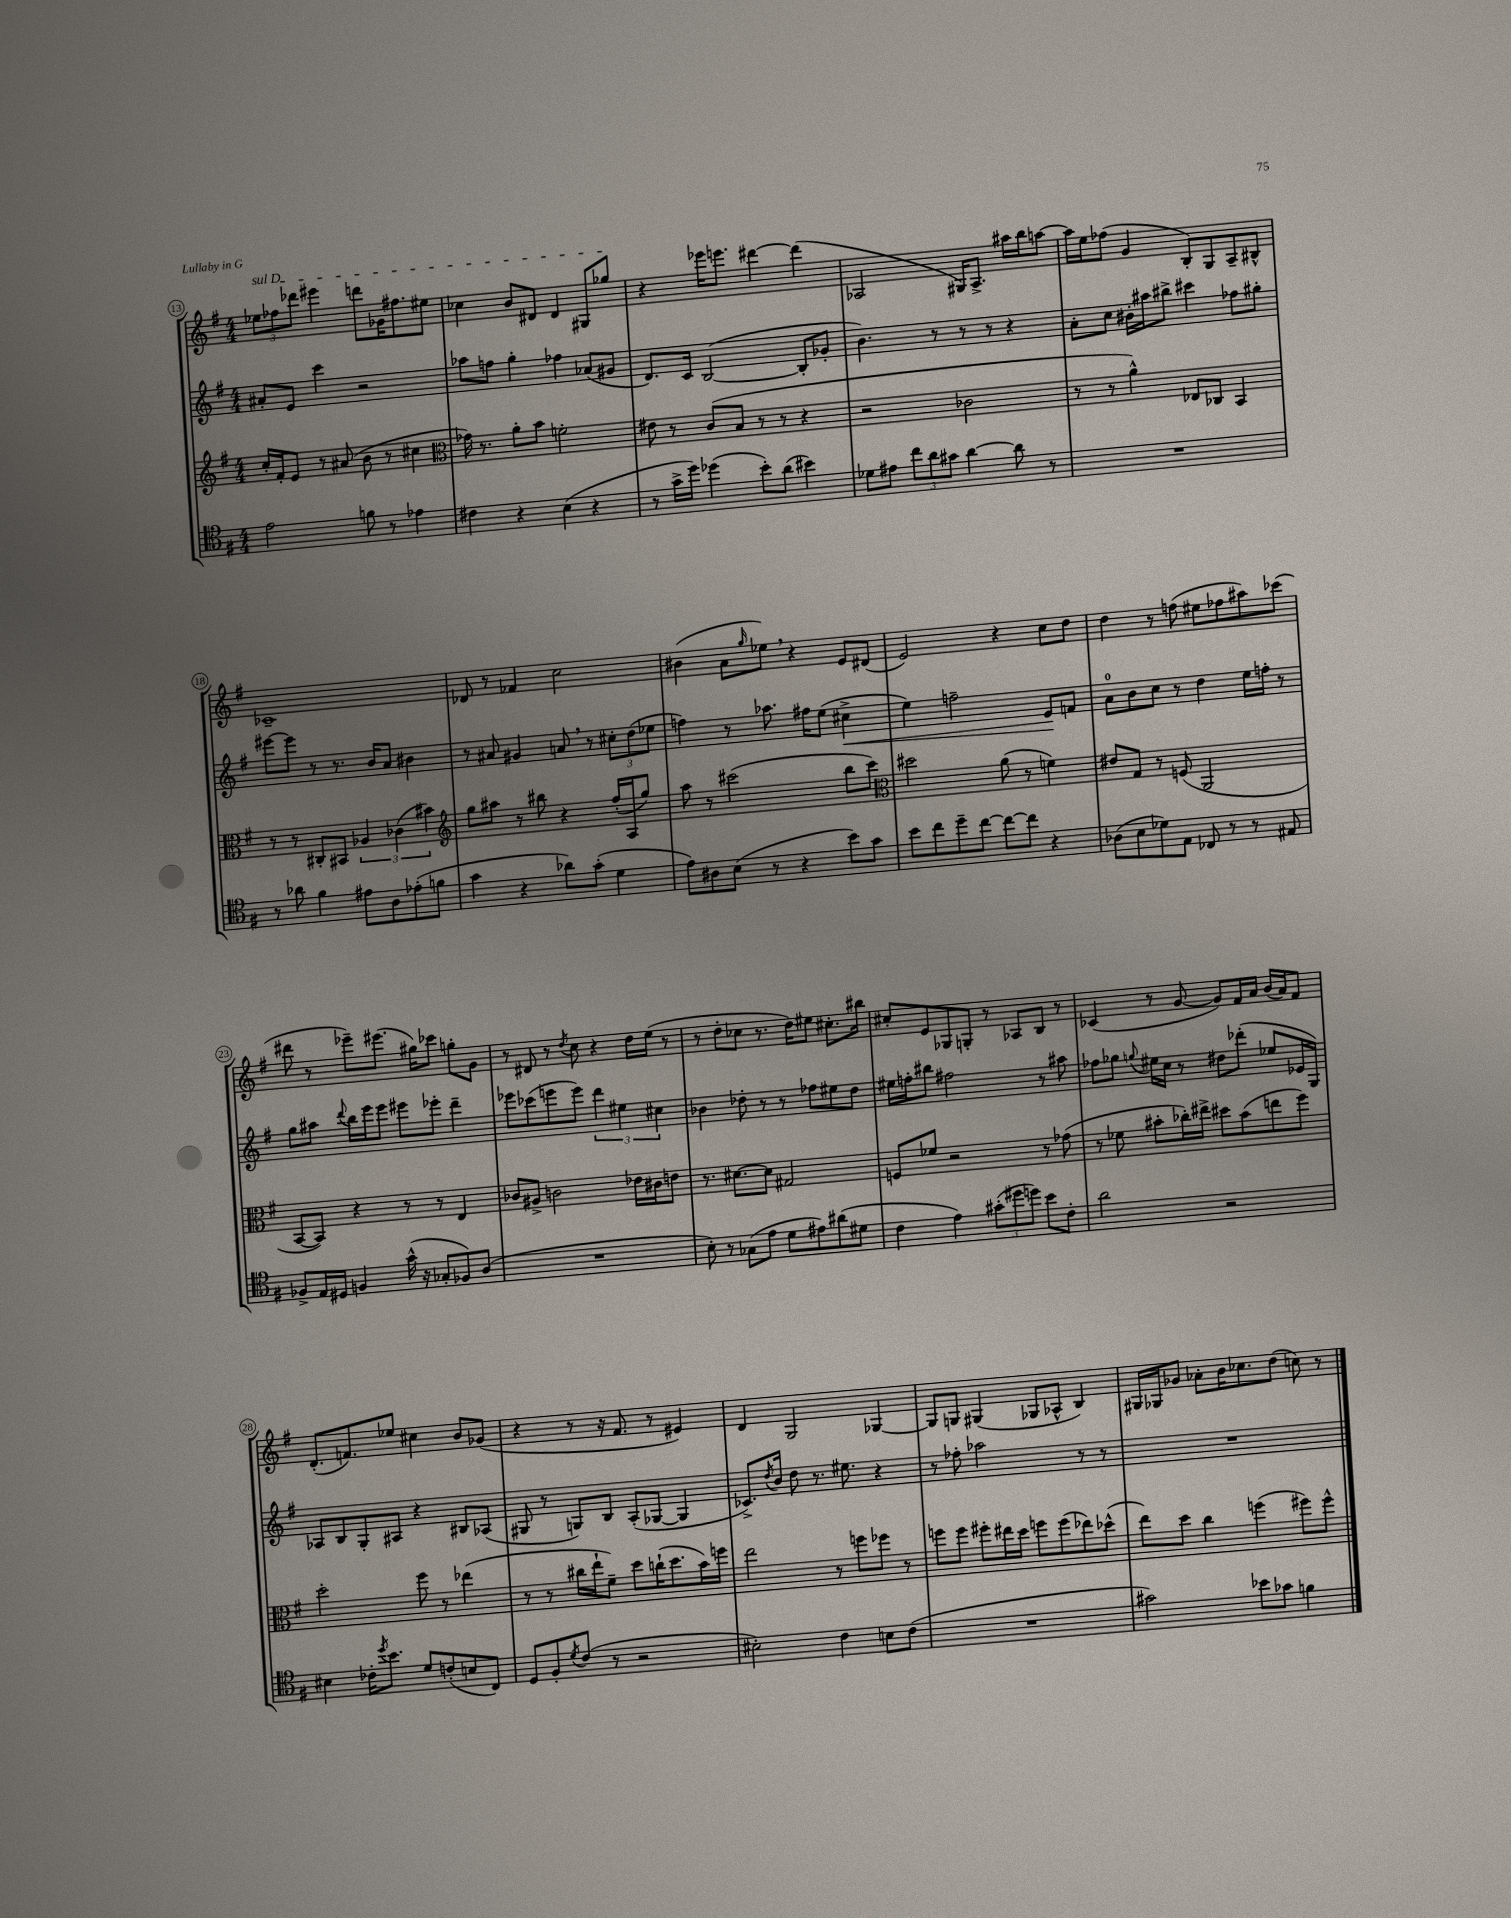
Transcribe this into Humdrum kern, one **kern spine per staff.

**kern	**kern	**kern	**dynam	**kern
*part4	*part3	*part2	*part2	*part1
*staff4	*staff3	*staff2	*staff2	*staff1
*clefC4	*clefG2	*clefG2	*	*clefG2
*k[f#]	*k[f#]	*k[f#]	*	*k[f#]
*M4/4	*M4/4	*M4/4	*	*M4/4
=13	=13	=13	=13	=13
!	!	!	!	!LO:TX:a:i:t=sul D
2e\	16cc'/LL	8a#X'/L	.	12ee-X\L
.	16f#'/J	.	.	.
.	.	.	.	12ff-X\
.	8e/J	8e/J	.	.
.	.	.	.	12ddd-X\J
.	8r	4ccc\	.	4eee#X\
.	(8a#X/	.	.	.
8fn\	8b\	2r	.	8dddn\L
8r	8r	.	.	16g-X\K
.	.	.	.	8.ff#X\
4e-X\	4cc#X\	.	.	.
.	.	.	.	8ee#X\J
=14	=14	=14	=14	=14
*	*clefC3	*	*	*
4c#X\	16g-X\)	8aa-X\L	.	4cc-X\
.	8.r	.	.	.
.	.	8ffn\J	.	.
4r	8a'\L	4gg'\	.	8b/L
.	8b\J	.	.	8d#X/J
(4B\	2fn'\	4ff-X\	.	4d#/
4r	.	(8a-X/L	.	8G#X/L
.	.	8g#X/J	.	8gg-X/J
=15	=15	=15	=15	=15
8r	8e#X\	8.d/L)	.	4r
16g^\LL	8r	.	.	.
16dd\JJ)	.	16c/Jk	.	.
(4dd-X\	(8c/L	([2B/	.	16eee-X\KL
.	.	.	.	8.eeen\J
.	8B/J	.	.	.
8b'\L)	8r	.	.	[4ddd#X\
(8a\J	8r	.	.	.
4b#X\)	4r	8B'/L]	.	(4ddd#\]
.	.	8g-X'/J	.	.
=16	=16	=16	=16	=16
8d-X\L	2r	4.b\)	.	2A-X/
8e#X\J	.	.	.	.
12cc\L	.	.	.	.
12a\	.	.	.	.
.	.	8r	.	.
12g#X\J	.	.	.	.
[4a\	2c-X\	8r	.	16G#X/KL)
.	.	.	.	8.A-^/J
.	.	8r	.	.
8a\]	.	4r	.	16aa#X\LL
.	.	.	.	16bb\J
8r	.	.	.	[8aan\J
=17	=17	=17	=17	=17
1r	8r	8a'\L	.	16aa\LL]
.	.	.	.	16ee\J
.	8r	8cc\J	.	(8ff-X\J
.	4a^^\)	16b#X'\LL	.	4g/
.	.	16aa#X\J	.	.
.	.	8bb#X^\J	.	.
.	8E-X/L	4ccc#X\	.	8B'/L)
.	8C-X/J	.	.	8G/
.	4BB/	8ff-X\L	.	8A~/
.	.	8gg#X'\J	.	8B#X^^/J
!!LO:LB:g=z
=18	=18	=18	=18	=18
8r	8r	[8eee#X\L	.	1c-X~
8a-X\	8r	8eee#\J]	.	.
4f#\	8C#X'/L	8r	.	.
.	8BB#X/J	8.r	.	.
8e#X\L	6A-X/	.	.	.
.	.	16b/KL	.	.
8A\	.	8a/J	.	.
.	(6c-X\	.	.	.
(8e-X'\	.	4b#X\	.	.
.	6b#X\)	.	.	.
8fn\J	.	.	.	.
=19	=19	=19	=19	=19
*	*clefG2	*	*	*
4g\	8gg\L	8r	.	8d-X/
.	8aa#X\J	8a#X/	.	8r
4r	8r	4g#X/	.	4f-X/
.	8bb#X\	.	.	.
8a-X\L)	4r	8an,/	.	2cc\
(8g'\J	.	8r	.	.
4d\	(16ff#'/LL	12cc#X'\L	.	.
.	16A/J	.	.	.
.	.	(12dd\	.	.
.	8gg/J)	.	.	.
.	.	12ee-X\J	.	.
=20	=20	=20	=20	=20
8e\L)	8aa\	4ffn\)	.	(4b#X\
8A#X\	8r	.	.	.
(8B\J	(2ccc#X\	8r	.	8a\L
.	.	.	.	16qqgg/
8r	.	8.aa-X\	.	8ee-X,\J)
4r	.	.	.	4r
.	.	16ff#X\KL	.	.
.	.	(8ee\J	.	.
!	!	!	!LO:HP:b	!
8b\L)	8bb\L	4cc#X^\	<	8e/L
8g\J	8ccc#\J)	.	.	(8d#X/J
=21	=21	=21	=21	=21
*	*clefC3	*	*	*
8b\L	2dd#X\	4ee\)	.	2e/)
8cc\	.	.	.	.
8dd~\	.	2ffn~\	.	.
[8cc\J	.	.	.	.
8cc\L_	(8a\	.	.	4r
8cc\J]	8r	.	.	.
4r	4fn\)	8e/L	.	8cc\L
.	.	8fn/J	[	8dd\J
=22	=22	=22	=22	=22
(8A-X\L	8e#X/L	8a\L	.	4dd\
8B\	8G/J	8b\	.	.
8d-X\)	8r	8cc\J	.	8r
8E\J	(8Fn/	8r	.	(8ffn\
8C-X/	2AA/	4dd\	.	8ee#X\L
8r	.	.	.	8ff-X\
8r	.	16ee\LL	.	8aa#X\)
.	.	16ffn'\JJ	.	.
8E#X/	.	8r	.	(8ccc-X\J
!!LO:LB:g=z
=23	=23	=23	=23	=23
8F-X^/L	[8BB/L	8gg\L	.	8ddd#X\
16E/L	8BB/J])	8aa#X\J	.	8r
16D#X/JJ	.	.	.	.
.	.	8qqddd/	.	.
4Fn/	4r	16bb\LL	.	8eee-X~\L)
.	.	16eee\J	.	.
.	.	8eee\J	.	(8.eee#X\J
(16g^^\	8r	8eee#X\L	.	.
16r	.	.	.	16gg#X\KL)
8G-X'/L	8r	8eee-X'\J	.	8ccc-X\J
8F-X/)	4E/	4ddd~\	.	8ggn'\L
(8A/J	.	.	.	8g\J
=24	=24	=24	=24	=24
1r	8c-X/L	8eee-X\L	.	8r
.	8A#X^/J	(8ccc-X\	.	8d#X/
.	2cn\	8eeen\	.	8r
.	.	.	.	8qdd/
.	.	8eee\J)	.	8cc\
.	.	6ddd\	.	4r
.	.	6ee#X\	.	.
.	16e-X\LL	.	.	16dd\LL
.	16c#X\J	.	.	(16ee\JJ
.	.	6cc#X\	.	.
.	8en\J	.	.	8r
=25	=25	=25	=25	=25
8B'\)	8.r	4b-X\	.	8r
8r	.	.	.	8dd'\L
.	[8.d#X\L	.	.	.
(8G-X\L	.	8dd-X'\	.	8cc-X\J
8e\J	8d#\J]	8r	.	8.r
8d\L	2G#X/	8r	.	.
.	.	.	.	16dd\KL)
8e#X\)	.	8ff-X\L	.	8ee#X\J
(8a#X\	.	8ee#X\	.	8.cc#X'\L
8d#X\J	.	8dd-\J	.	.
.	.	.	.	16bb#X\Jk
=26	=26	=26	=26	=26
4c\	8Fn/L	16ee#X\LL	.	8cc#X'/L
.	.	16ffn'\J	.	.
.	8f-X/J	8bb#X\J	.	8e/
4e\)	2r	2ff#X\	.	8G-X/
.	.	.	.	8Gn'/J
(12g#X'\L	.	.	.	8r
12dd#X\	.	.	.	.
.	.	.	.	8A-X/L
12ddn\J)	.	.	.	.
8b\L	8r	8r	.	8B/J
8c'\J	(8g-X\	8aa#X\	.	8r
=27	=27	=27	=27	=27
2a\	8r	8ff-X\L	.	(4c-X/
.	8f-X\	8gg-X\J	.	.
.	.	8qqggn/	.	.
.	8b#X'\L	16ee#X\LL	.	8r
.	.	16cc\JJ	.	.
.	16cc-X'\L)	8r	.	[8g/
.	16ee#X^\JJ	.	.	.
2r	8dd#X\L	8dd#X\L	.	8g/L])
.	(8b#\	(8ddd-X'\J	.	16f#/L
.	.	.	.	16a/JJ
.	8een\	8ee-X/L	.	(16b/LL
.	.	.	.	16a/J)
.	8ff#\J)	16e-X/L	.	8f#/J
.	.	16G/JJ)	.	.
!!LO:LB:g=z
=28	=28	=28	=28	=28
4B#X\	2dd'\	8A-X/L	.	(8.d'/L
.	.	8B/	.	.
.	.	.	.	8.fn/)
16c-X'\KL	.	8G'/	.	.
8qdd/	.	.	.	.
8.b\J	.	.	.	.
.	.	8A#X/J	.	8ee-X/J
8d/L	8ff#\	4r	.	4cc#X\
(8cn'/	8r	.	.	.
8Bn/	(4ee-X\	8B#X/L	.	8b/L
8C/J)	.	(8A-X/J	.	(8g-X/J
=29	=29	=29	=29	=29
8D/L	8r	8G#X/	.	4r
8F#'/	8r	8r	.	.
8qd/	.	.	.	.
(8c/J	16cc#X\LL	8Gn/L)	.	8r
.	16ee`\J	.	.	.
8r	8f#~\J)	8B/J	.	16r
.	.	.	.	8.f#/
2r	8dd\L	(8A'/L	.	.
.	(16ccn`\K	[8G-X/J	.	8r
.	8.dd\	.	.	.
.	.	4G-/]	.	4e#X/)
.	16b\L)	.	.	.
.	16ffn\JJ	.	.	.
=30	=30	=30	=30	=30
2B#X'\)	2ee\	8.c-X^/L)	.	4d/
.	.	8qdd/	.	.
.	.	16b/Jk	.	.
.	.	8dd\	.	2G/
.	.	8.r	.	.
4c\	8r	.	.	.
.	.	8.ee#X\	.	.
.	8ffn\L	.	.	.
8Bn\L	8ff-X\J	4r	.	[4G-X/
(8c\J	8r	.	.	.
=31	=31	=31	=31	=31
1r	8ffn\L	8r	.	8G-/L]
.	8ff\J	8ff-X'\	.	8Gn/J
.	8ff#X'\L	2aa-X\	.	(4G#X/
.	16ee#X\L	.	.	.
.	16dd\JJ	.	.	.
.	8ffn\L	.	.	8G-X/L
.	(8ff\	.	.	8A-X^^/J
.	8ee-X\)	8r	.	4B/)
.	(8dd-X^^\J	8r	.	.
=32	=32	=32	=32	=32
2g#X\)	8ee\L)	1r	.	16G#X/LL
.	.	.	.	16G-X/J
.	8dd\J	.	.	8g-X/J
.	4cc\	.	.	8a-X'\L
.	.	.	.	16b\K
.	.	.	.	8.cc-X\
8b-X\L	(4ffn\	.	.	.
8g-X\J	.	.	.	(8dd\J
4fn\	8ff#X\L)	.	.	8ccn\)
.	8ff#^^\J	.	.	8r
==	==	==	==	==
*-	*-	*-	*-	*-
